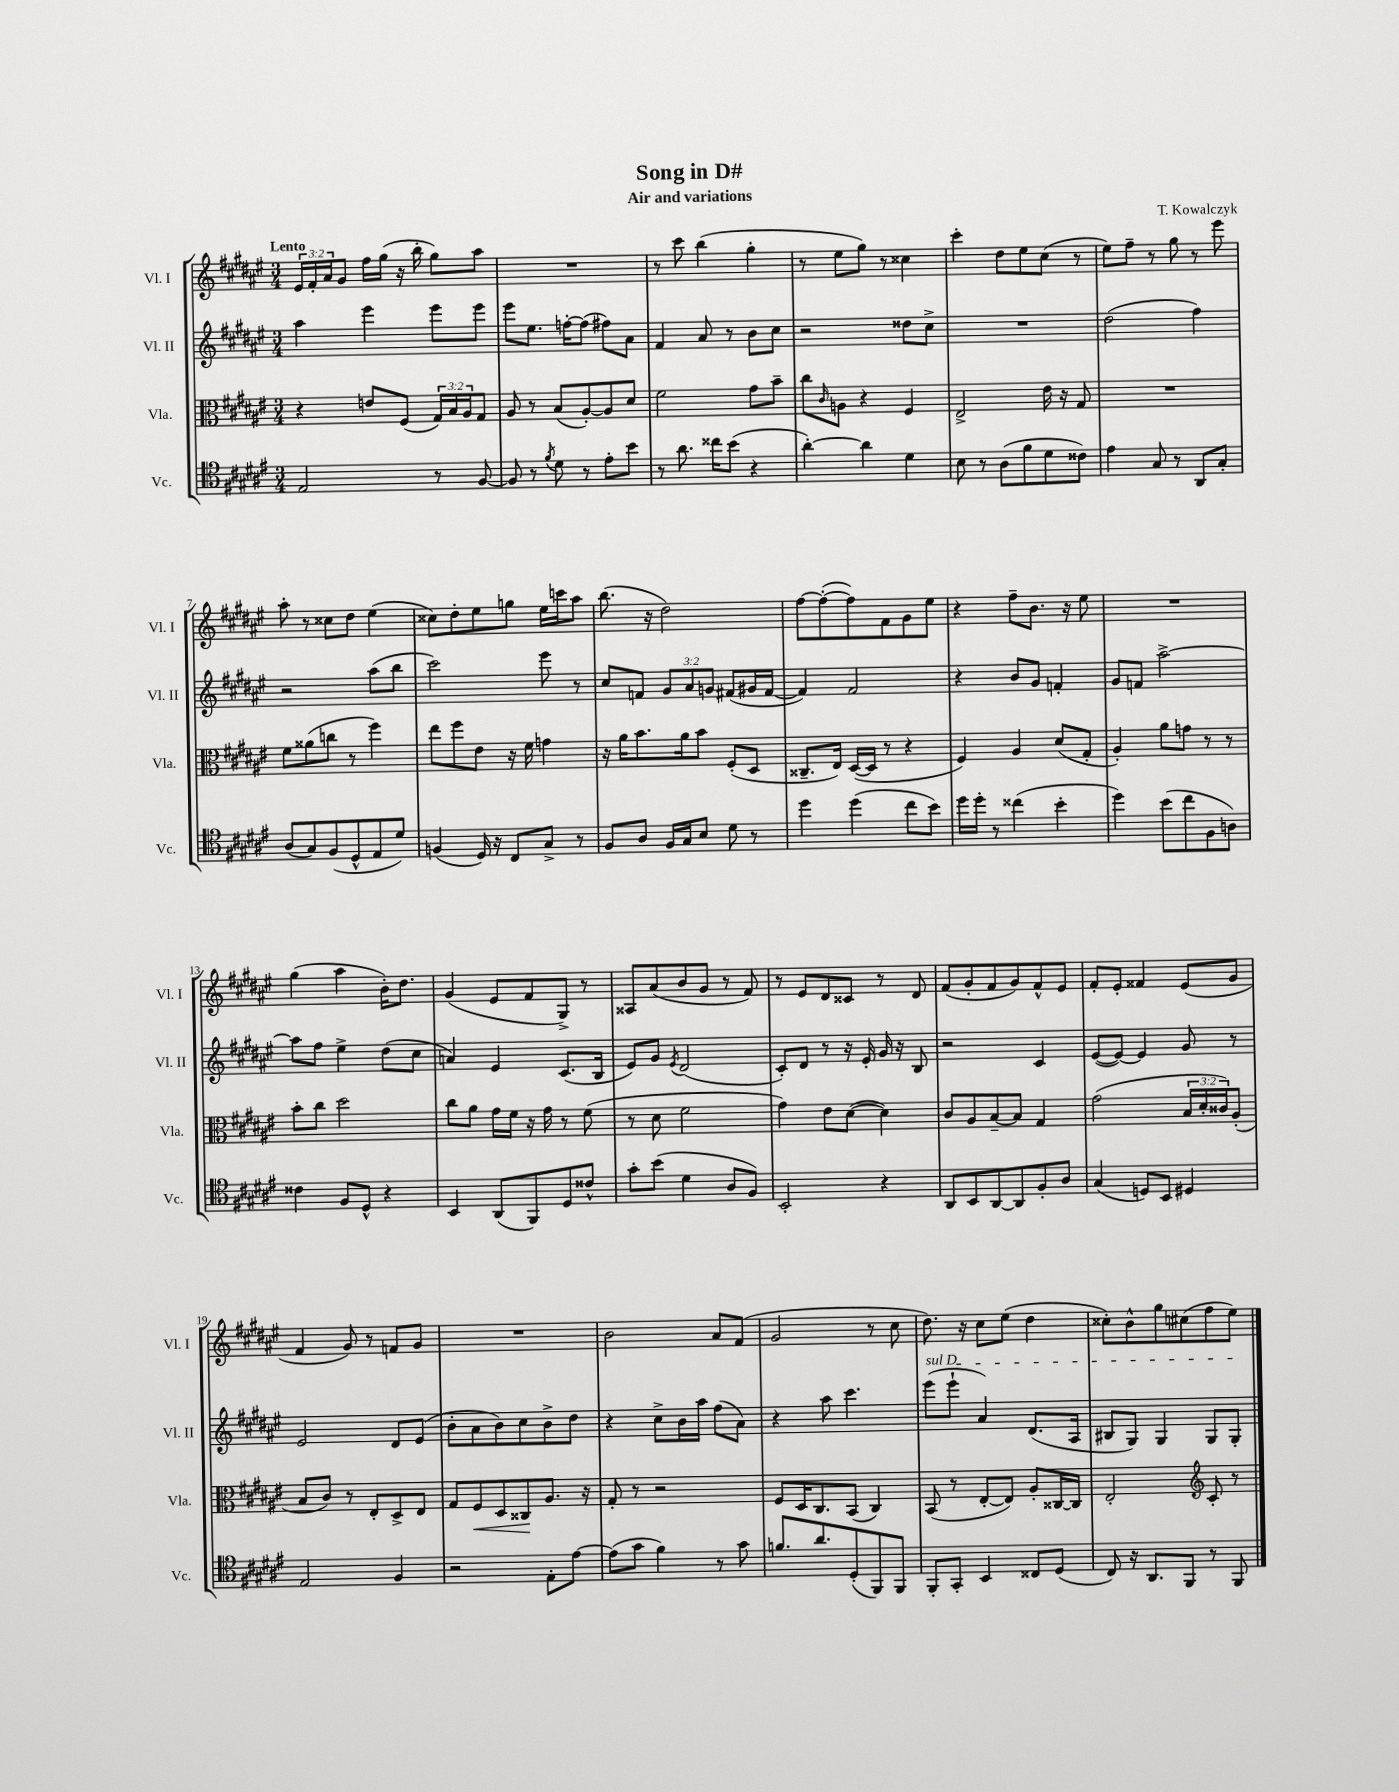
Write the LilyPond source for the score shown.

\header { title = "Song in D#" composer = "T. Kowalczyk" subtitle = "Air and variations" }
<<
\new StaffGroup <<
\new Staff = "s0" \with { instrumentName = "Vl. I" shortInstrumentName = "Vl. I" } {
    \clef treble \key fis \major \numericTimeSignature \time 3/4 \override Staff.TupletNumber.text = #tuplet-number::calc-fraction-text \tempo "Lento"
    \tuplet 3/2 { eis'16 fis'16-. ais'16 } gis'8 fis''16 gis''16( r16 b''16-. gis''8) ais''8 |
    R2. |
    r8 cis'''8 b''4( gis''4-. |
    r8 eis''8 gis''8) r8 cisis''4 |
    cis'''4-. dis''8 eis''8 cis''8( r8 |
    eis''8) fis''8-- r8 gis''8 r8 eis'''8 |
    ais''8-. r8 cisis''8 dis''8 eis''4( |
    cisis''8) dis''8-. eis''8 g''8 eis''16 c'''16 ais''8 |
    b''8.( r16 dis''2) |
    fis''8~ fis''8~-.( fis''8) fis'8 gis'8 eis''8 |
    r4 fis''8-- b'8. r16 eis''8 |
    R2. |
    gis''4( ais''4 b'16-.) dis''8. |
    gis'4( eis'8 fis'8 gis8->) r8 |
    aisis8 ais'8( b'8 gis'8 r8 fis'8) |
    r8 eis'8 dis'8 cisis'8 r8 dis'8 |
    fis'8( gis'8-. fis'8 gis'8) fis'8-^ eis'8 |
    fis'8-. eis'8-. fisis'4 eis'8( gis'8 |
    fis'4 gis'8) r8 f'8 gis'8 |
    R2. |
    b'2 ais'8 fis'8( |
    gis'2 r8 cis''8 |
    dis''8.) r16 cis''8 eis''8( dis''4 |
    cisis''8-.) b'8-^ gis''8 cis''8( fis''8 eis''8) \bar "|." |
}
\new Staff = "s1" \with { instrumentName = "Vl. II" shortInstrumentName = "Vl. II" } {
    \clef treble \key fis \major \numericTimeSignature \time 3/4 \override Staff.TupletNumber.text = #tuplet-number::calc-fraction-text
    ais''4 eis'''4 eis'''8 eis'''8 |
    eis'''8 eis''8. f''16~-. f''8( fis''8) ais'8 |
    fis'4 ais'8 r8 b'8 cis''8 |
    r2 disis''8 cis''8-> |
    R2. |
    dis''2( fis''4) |
    r2 ais''8( b''8 |
    cis'''2) eis'''8 r8 |
    cis''8 f'8 \tuplet 3/2 { gis'8 ais'8 g'8 } fis'8( gis'16 fis'16~ |
    fis'4) fis'2 |
    r4 b'8 gis'8 f'4-. |
    gis'8 f'8 ais''2~-> |
    ais''8 fis''8 eis''4-> dis''8( cis''8 |
    a'4) eis'4 cis'8.( b16 |
    eis'8) gis'8 \acciaccatura { eis'8 } dis'2( |
    cis'8-.) dis'8 r8 r16 eis'16-. gis'16 r16 b8 |
    r2 cis'4 |
    eis'8~( eis'8~) eis'4 gis'8 r8 |
    eis'2 dis'8 eis'8( |
    b'8-. ais'8 b'8) cis''8 b'8-> dis''8 |
    r4 cis''8-> b'16 ais''16 fis''8( ais'8) |
    r4 ais''8 cis'''4. |
    \once \override TextSpanner.bound-details.left.text = \markup { \italic "sul D" } eis'''8\startTextSpan( eis'''8-! ais'4) dis'8.( ais16 |
    bis8 gis8) gis4 gis8 gis8-.\stopTextSpan \bar "|." |
}
\new Staff = "s2" \with { instrumentName = "Vla." shortInstrumentName = "Vla." } {
    \clef alto \key fis \major \numericTimeSignature \time 3/4 \override Staff.TupletNumber.text = #tuplet-number::calc-fraction-text
    r4 e'8 fis8( \tuplet 3/2 { gis16) b16 ais16 } gis8 |
    ais8 r8 b8( ais8~-.) ais8 dis'8 |
    fis'2 gis'8 b'8-- |
    cis''8 \grace { cis'16 } a8 r4 fis4 |
    eis2-> eis'16 r16 gis8 |
    R2. |
    fis'8 aisis'8( c''8 r8 fis''4) |
    eis''8 fis''8 eis'8 r16 fis'16 g'4 |
    r16 ais'16 b'8. ais'16 b'8 fis8-.( dis8 |
    cisis8.-- eis16) dis16~( dis16 r8 r4 |
    fis4) ais4 dis'8( gis8-. |
    ais4-.) ais'8 g'8 r8 r8 |
    b'8-. cis''8 dis''2 |
    cis''8 ais'8 gis'16 fis'16 r16 gis'16 r8 fis'8( |
    r8 dis'8 fis'2 |
    gis'4) eis'8 dis'8~( dis'4) |
    cis'8 ais8 b8~-- b8 gis4 |
    gis'2( \tuplet 3/2 { b16 dis'16-. cisis'16) } ais8-.( |
    b8 cis'8) r8 eis8-. dis8-> eis8 |
    gis8 fis8\< dis8 cisis8\! ais8. r16 |
    gis8-. r8 r2 |
    fis8 dis16 cis8. b,8( cis4) |
    b,8( r8 eis8~-. eis8) ais8-. cisis16~ cisis16 |
    eis2-. \clef treble cis'8-. r8 \bar "|." |
}
\new Staff = "s3" \with { instrumentName = "Vc." shortInstrumentName = "Vc." } {
    \clef tenor \key fis \major \numericTimeSignature \time 3/4
    eis2 r8 fis8~ |
    fis8 r8 \acciaccatura { fis'8 } dis'8 r8 eis'8-. b'8 |
    r8 ais'8. cisis''16 b'8( r4 |
    ais'4~-.) ais'4 dis'4 |
    b8 r8 ais8( fis'8 dis'8 cisis'8) |
    eis'4 gis8 r8 ais,8 gis8-. |
    ais8( gis8) fis8( dis8-^ eis8 dis'8) |
    f4( dis16) r16 cis8 gis8-> r8 |
    fis8 ais8 fis16 gis16 b8 dis'8 r8 |
    dis''4 dis''4( cis''8 b'8) |
    dis''16 dis''16-. r8 cisis''4( b'4-. |
    dis''4) b'8( cis''8 fis8 a8) |
    cisis'4 fis8 dis8-^ r4 |
    b,4 ais,8( fis,8) dis8 cisis'8-^ |
    gis'8-. b'8( dis'4 ais8 fis8) |
    b,2-. r4 |
    ais,8 b,8 ais,8~ ais,8 fis8-. ais8 |
    gis4( d8) b,8 dis4 |
    eis2 fis4 |
    r2 eis8-. eis'8~ |
    eis'8( gis'8 fis'4) r8 gis'8 |
    f'8. ais'8. dis8-.( fis,8) fis,8 |
    fis,8-. gis,8-. b,4 cisis8 dis8( |
    cis8) r16 ais,8. fis,8 r8 fis,8 \bar "|." |
}
>>
>>
